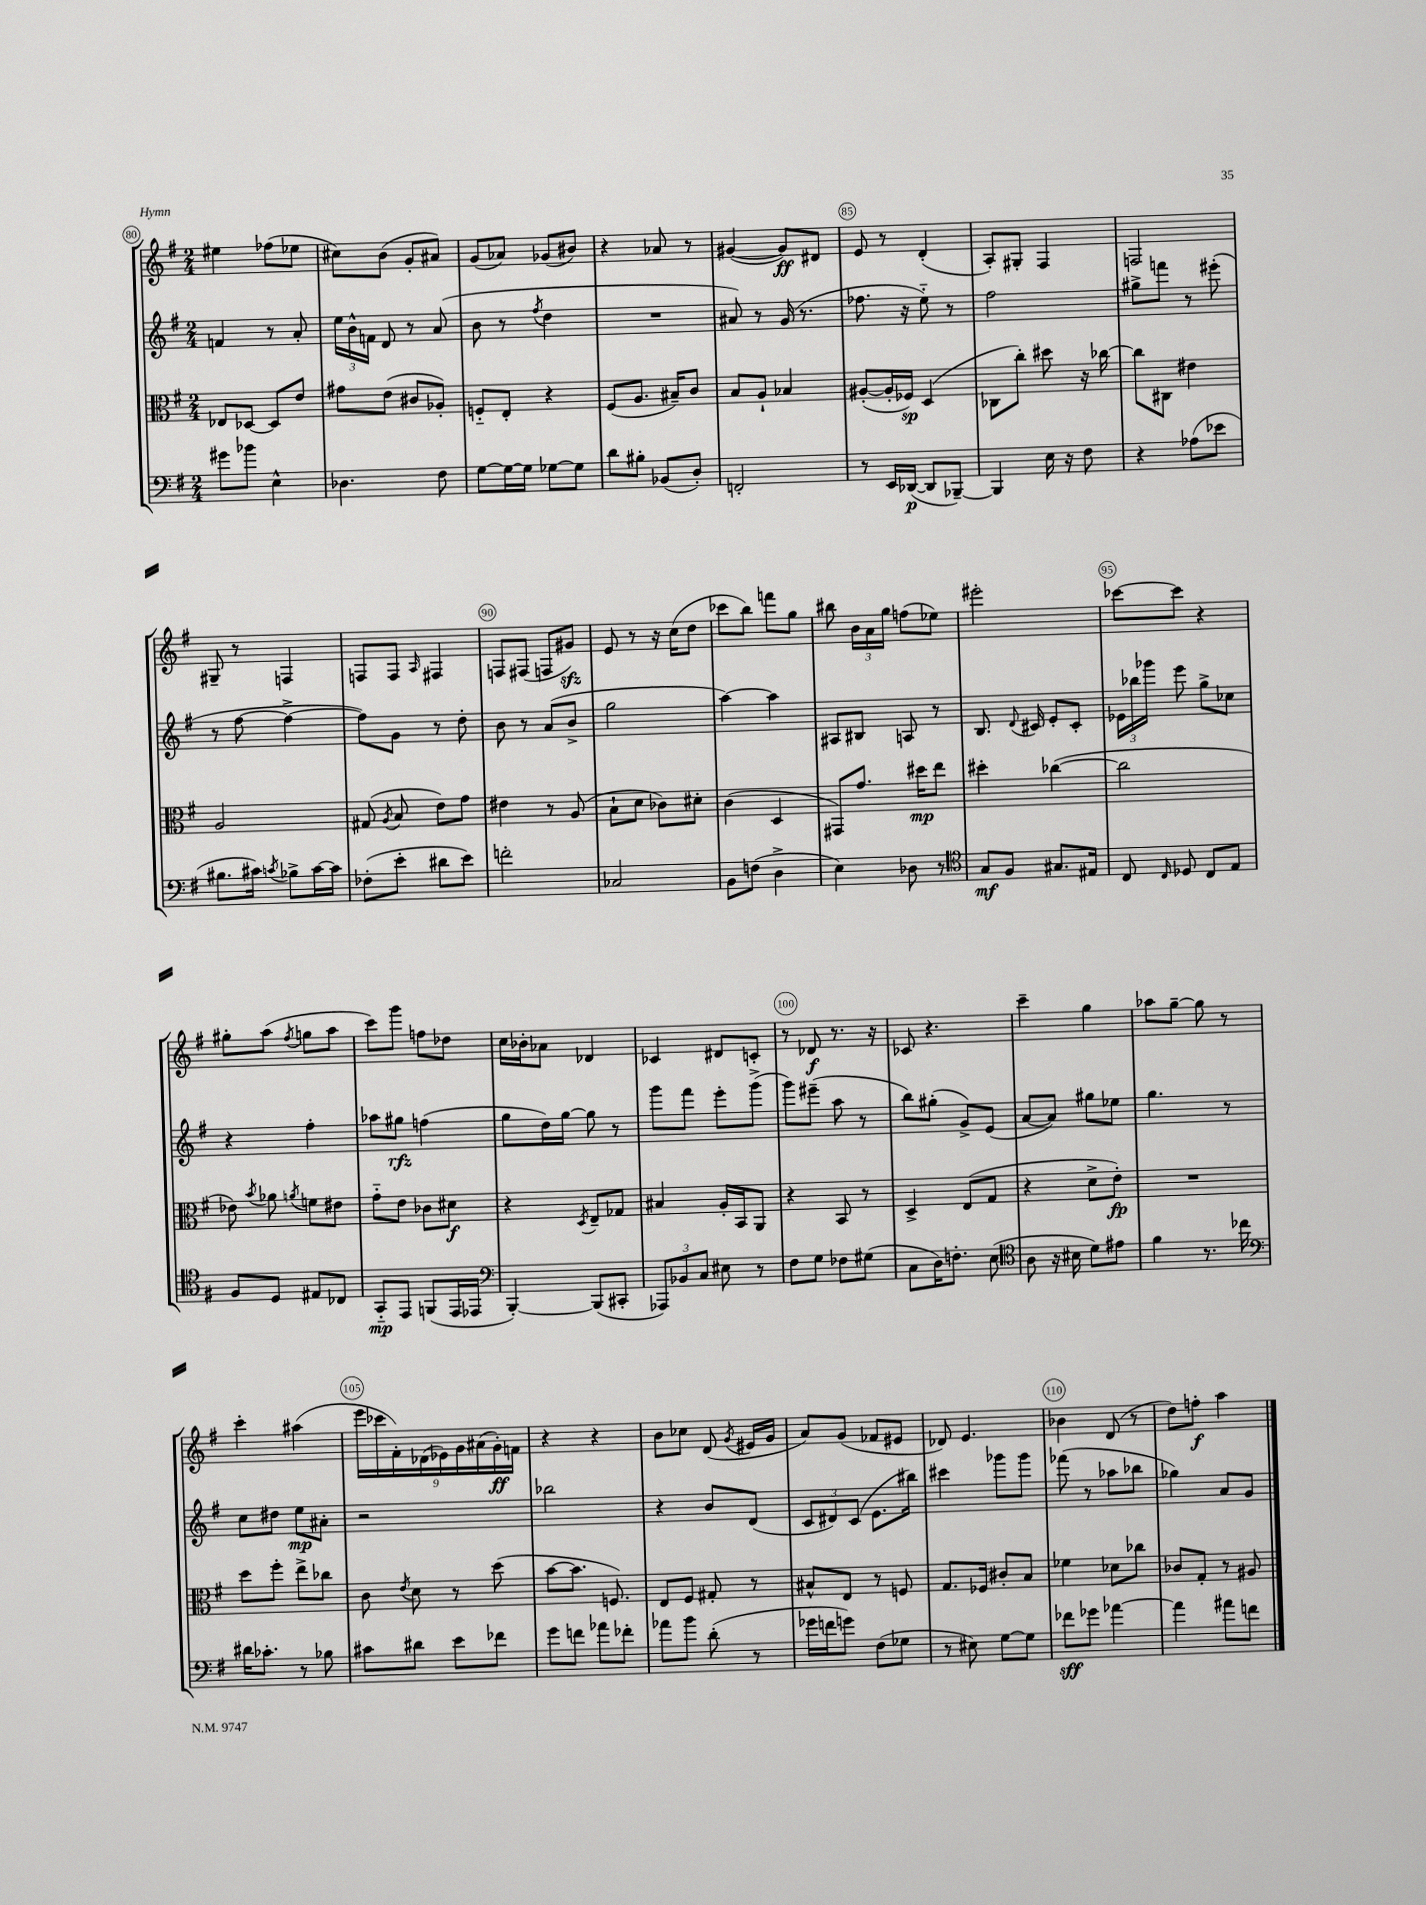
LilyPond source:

<<
\new StaffGroup <<
\new Staff = "s0" {
    \clef treble \key g \major \numericTimeSignature \time 2/4
    \autoBeamOff eis''4 fes''8[( ees''8] |
    cis''8[) b'8]( g'8[-. ais'8]) |
    g'8[( aes'8]) ges'8[( bis'8]) |
    r4 aes'8 r8 |
    gis'4~( gis'8[\ff) dis'8] |
    e'8 r8 d'4-.( |
    a8[-.) gis8]-. fis4 |
    f2 |
    gis8-- r8 f4 |
    f8[ f8] \grace { a16 } fis4 |
    f8[ fis8]( f8[ gis'8]\sfz) |
    e'8 r8 r16 c''16[( d''8] |
    ces'''8[ b''8]) f'''8[ g''8] |
    bis''8 \tuplet 3/2 { b'16[ a'16 g''16] } f''8[( ees''8]) |
    eis'''2-. |
    ces'''8[~ ces'''8] r4 |
    gis''8[-. a''8]( \acciaccatura { fis''8 } g''8[ a''8] |
    c'''8[) g'''8] f''8[ des''8] |
    c''16[ bes'16-. aes'8] des'4 |
    ces'4 dis'8[ c'8]-. |
    r8 des'8\f r8. r16 |
    ces'8 r4. |
    c'''4-- g''4 |
    aes''8[ g''8]~-- g''8 r8 |
    c'''4-. ais''4( |
    \tuplet 9/8 { e'''16[ ces'''16 fis'16-.) des'16( ees'16) g'16 ais'16( g'16-.\ff) f'16] } |
    r4 r4 |
    b'8[ ces''8] d'8( \acciaccatura { g'8 } eis'16[ g'16] |
    a'8[) g'8]( fes'8[ eis'8] |
    des'8) e'4. |
    bes'4 d'8( r8 |
    d''8[) f''8]-.\f a''4 \bar "|." |
}
\new Staff = "s1" {
    \clef treble \key g \major \numericTimeSignature \time 2/4
    \autoBeamOff f'4 r8 a'8-. |
    \tuplet 3/2 { e''16[ b'16-^ f'16] } d'8 r8 a'8( |
    b'8 r8 \acciaccatura { fis''8 } d''4 |
    R2 |
    ais'8) r8 g'16( r8. |
    fes''8. r16 e''8-_) r8 |
    fis''2 |
    gis''8[-> f'''8] r8 eis'''8-.( |
    r8 fis''8~ fis''4~-> |
    fis''8[) g'8] r8 d''8-. |
    b'8 r8 a'8[( b'8]-> |
    g''2 |
    a''4~) a''4 |
    ais8[ bis8] a8 r8 |
    b8. \appoggiatura { d'8 } cis'16 e'8[-. cis'8]-. |
    \tuplet 3/2 { ees'16[ bes''16 ges'''16] } e'''8 g''8[-> ces''8] |
    r4 fis''4-. |
    aes''8[ gis''8]\rfz f''4( |
    g''8[ d''16) g''16]~ g''8 r8 |
    g'''8[ fis'''8] e'''8[-. g'''8]->( |
    g'''8[) eis'''8]--( a''8 r8 |
    b''8[) gis''8]-.( g'8[->) e'8]( |
    a'8[~ a'8]) gis''8[ ees''8] |
    g''4. r8 |
    c''8[ dis''8] e''8[\mp ais'8]-. |
    r2 |
    bes''2 |
    r4 b'8[ d'8]( |
    \tuplet 3/2 { c'8[ dis'8) c'8]( } e'8.[ bis''16]) |
    cis'''4 ges'''8[ ges'''8] |
    fes'''8( r8 aes''8[ bes''8] |
    ges''4) a'8[ g'8] \bar "|." |
}
\new Staff = "s2" {
    \clef alto \key g \major \numericTimeSignature \time 2/4
    \autoBeamOff ees8[ des8]~ des8[ e'8] |
    gis'8[ e'8]( cis'8[ aes8]-.) |
    f8[-_ e8]-. r4 |
    fis8[( a8.] bis16[--) c'8] |
    b8[ a8]-! bes4 |
    ais8[~-.( ais16-. fes16]\sp) d4( |
    ces8[ c''8]-.) dis''8 r16 ces''16~ |
    ces''8[ cis8] eis'4 |
    a2 |
    gis8( \acciaccatura { a8 } b8 e'8[) g'8] |
    eis'4 r8 a8( |
    b8[-! d'8] ces'8[) dis'8]-. |
    c'4( d4 |
    gis,8[) g'8.] dis''16[\mp e''8] |
    dis''4-. ces''4~( |
    ces''2 |
    ees'8) \acciaccatura { b'8 } aes'8 \acciaccatura { a'8 } f'8[ eis'8] |
    g'8[-_ e'8] ces'8[ dis'8]\f |
    r4 \acciaccatura { d8 } e8[-- ges8] |
    bis4 a16[-. b,16 a,8] |
    r4 b,8 r8 |
    d4-> e8[( g8] |
    r4 d'8[-> e'8]-.\fp) |
    R2 |
    d''8[ fis''8]-. e''8[-> ces''8] |
    c'8 \acciaccatura { e'8 } d'8 r8 d''8( |
    b'8[~ b'8.] f8.) |
    e8[ fis8] gis8-. r8 |
    bis8[-^ e8] r8 f8 |
    g8.[ fes16] cis'8[-. b8] |
    fes'4 des'8[ ces''8] |
    ces'8[ g8]-. r8 ais8 \bar "|." |
}
\new Staff = "s3" {
    \clef bass \key g \major \numericTimeSignature \time 2/4
    \autoBeamOff gis'8[ bes'8] e4-^ |
    des4. fis8 |
    g8[~ g16~ g16] ges8[~ ges8] |
    d'8[ bis8]-. bes,8[( d8]-.) |
    f,2-. |
    r8 e,16[ des,16]~\p( des,8[ bes,,8]~--) |
    bes,,4 e16 r16 fis8 |
    r4 aes8[( ees'8] |
    bis8.[ cis'16]) \acciaccatura { c'8 } bes8[-> c'16~ c'16] |
    fes8[-.( e'8]-. dis'8[ e'8]) |
    f'2-. |
    ces2 |
    b,8[ f8]( d4-> |
    e4) des8 r8 |
    \clef tenor g8[\mf fis8] gis8.[ eis16] |
    c8 \grace { c16 } des8 c8[ e8] |
    fis8[ d8] eis8[ ces8] |
    g,8[-_\mp e,8] f,8[( e,16 ees,16] |
    \clef bass b,,4~-.) b,,8[( cis,8]-. |
    \tuplet 3/2 { aes,,8[) bes,8 c8] } eis8 r8 |
    fis8[ g8] fes8[ gis8]( |
    c8[ d16) f8.]-. e8( |
    \clef tenor a8 r16 bis16 d'8[) eis'8] |
    fis'4 r8. ces''16 |
    \clef bass dis'16[ ces'8.]-. r8 bes8 |
    cis'8[ dis'8] e'8[ fes'8] |
    g'8[ f'8] aes'8[ fes'8]-. |
    aes'8[ b'8] d'8-.( r8 |
    ges'16[ f'16 g'8]) fis8[( ges8] |
    r8 eis8) g8[~ g8] |
    fes'8[\sff ges'8] aes'4~ |
    aes'4 ais'8[ f'8] \bar "|." |
}
>>
>>
\layout { \context { \Score currentBarNumber = #80 \override BarNumber.break-visibility = ##(#f #t #t) barNumberVisibility = #(every-nth-bar-number-visible 5) \override BarNumber.stencil = #(make-stencil-circler 0.1 0.3 ly:text-interface::print) } }
